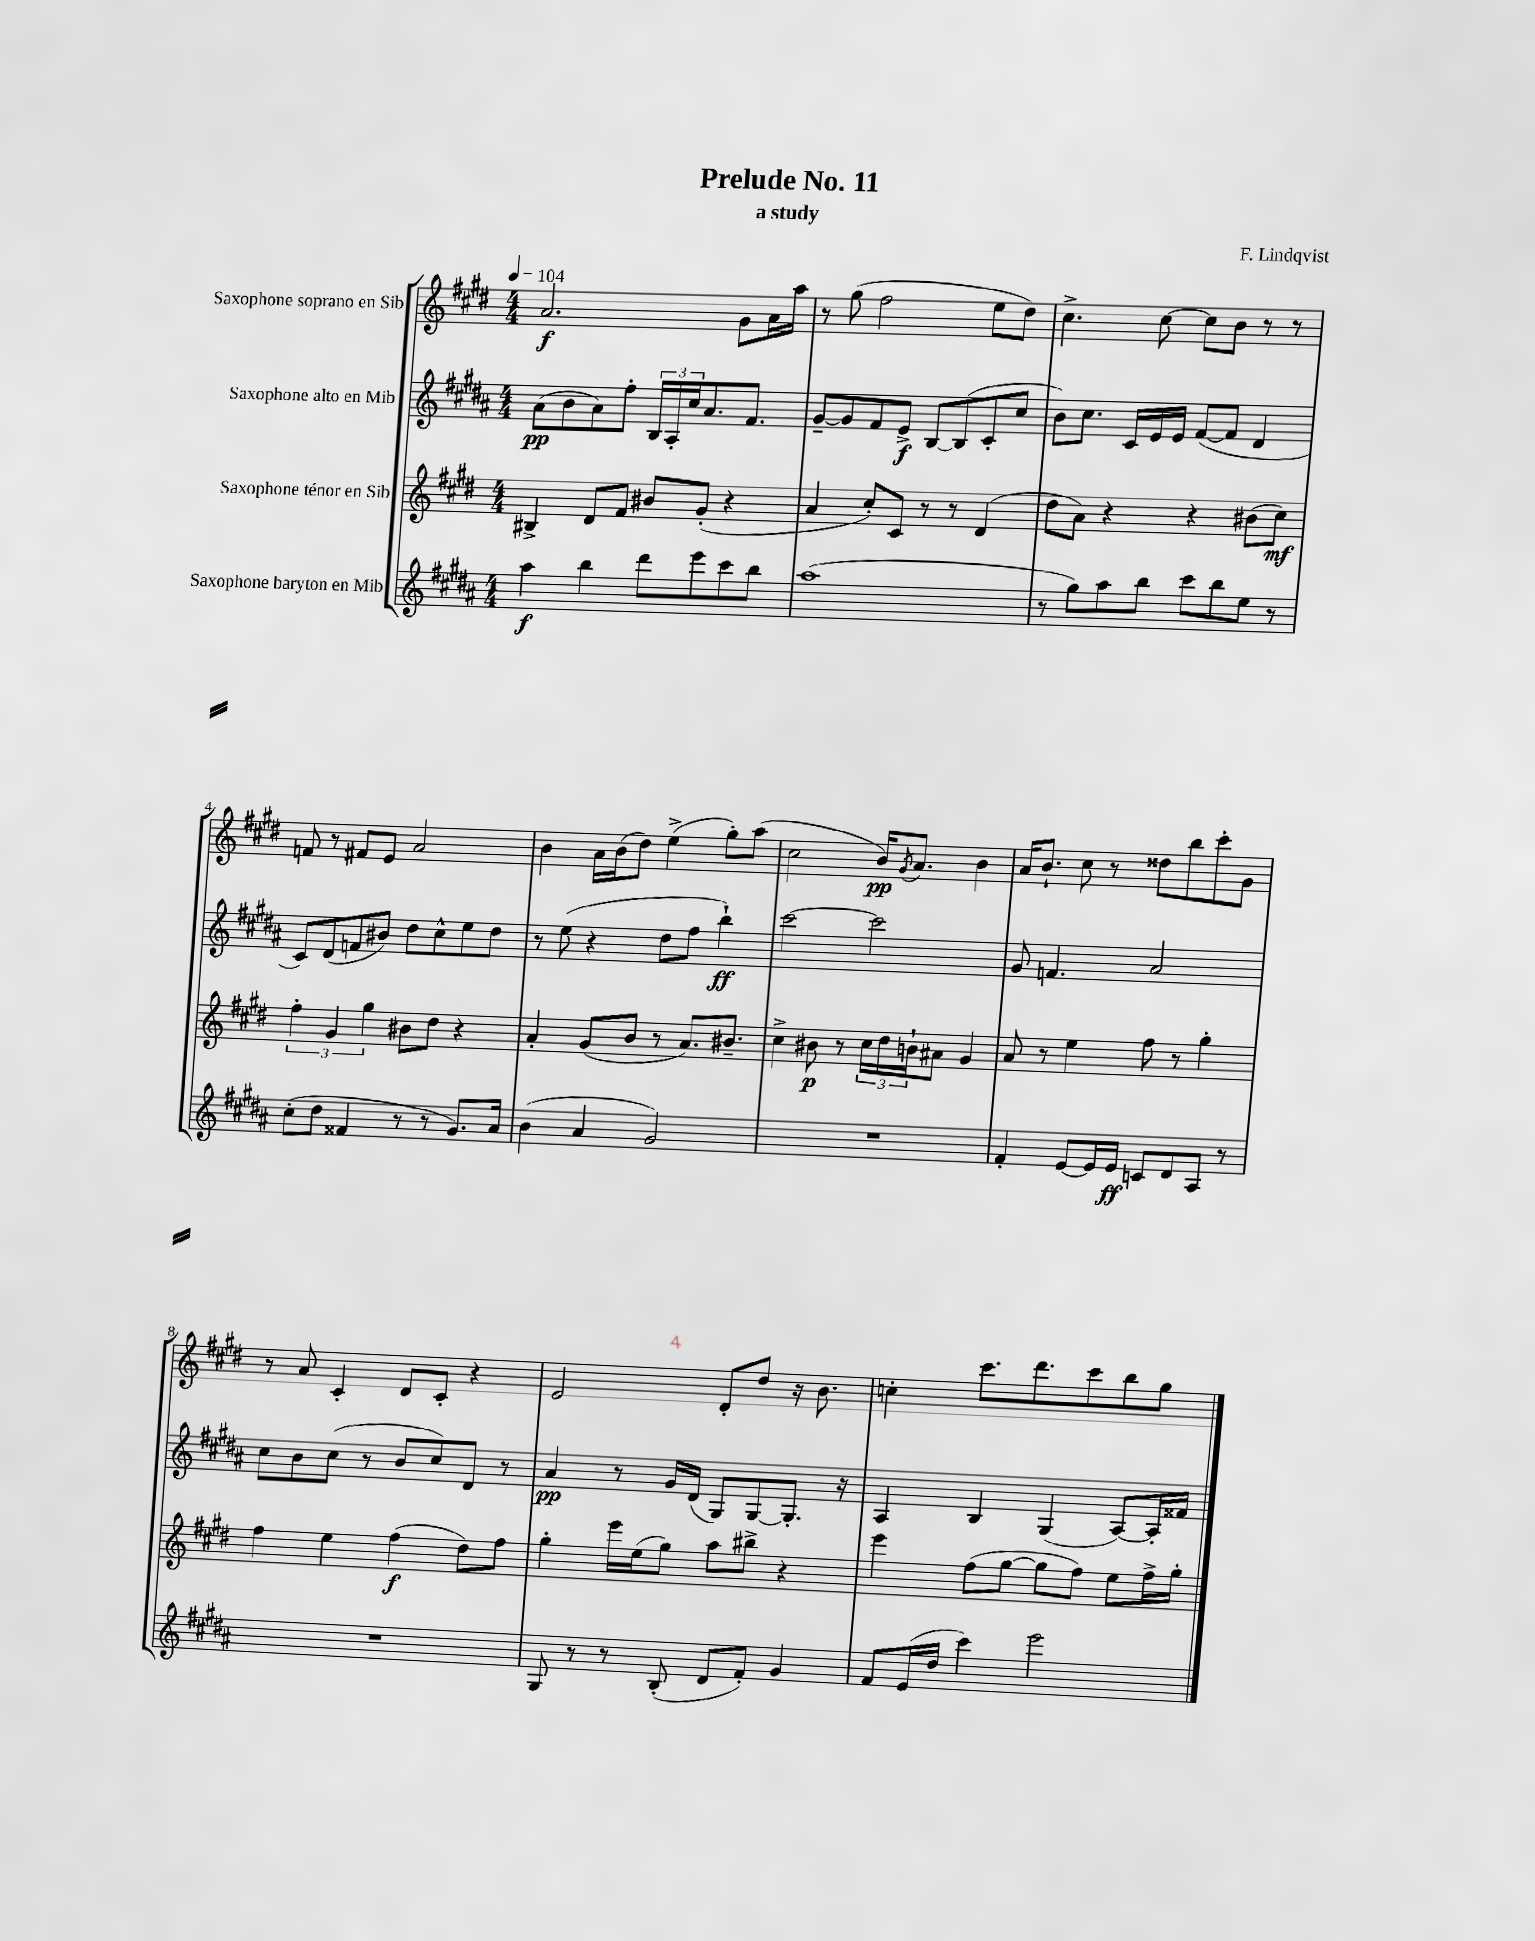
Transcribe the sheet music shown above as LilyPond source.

\header { title = "Prelude No. 11" composer = "F. Lindqvist" subtitle = "a study" }
<<
\new StaffGroup <<
\new Staff = "s0" \with { instrumentName = "Saxophone soprano en Sib" } {
    \clef treble \key e \major \numericTimeSignature \time 4/4 \tempo 4 = 104
    a'2.\f gis'8 a'16 a''16 |
    r8 gis''8( fis''2 e''8 dis''8) |
    cis''4.-> cis''8~ cis''8 b'8 r8 r8 |
    f'8 r8 fis'8 e'8 a'2 |
    b'4 a'16 b'16( dis''8) e''4->( gis''8-.) a''8( |
    cis''2 b'16\pp) \acciaccatura { gis'8 } a'8. b'4 |
    a'16 b'8.-! cis''8 r8 disis''8 b''8 cis'''8-. gis'8 |
    r8 a'8 cis'4-. dis'8 cis'8-. r4 |
    e'2 dis'8-. dis''8 r16 b'8. |
    c''4-. cis'''8. dis'''8. cis'''8 b''8 gis''8 \bar "|." |
}
\new Staff = "s1" \with { instrumentName = "Saxophone alto en Mib" } {
    \clef treble \key b \major \numericTimeSignature \time 4/4
    ais'8\pp( b'8 ais'8) fis''8-. \tuplet 3/2 { b16 ais16-. cis''16 } ais'8. fis'8. |
    gis'8~-- gis'8 fis'8 e'8->\f b8~ b8( cis'8-. cis''8 |
    b'8) cis''8. cis'16 e'16 e'16 fis'8~( fis'8 dis'4 |
    cis'8) dis'8( f'8 bis'8) dis''8 cis''8-^ e''8 dis''8 |
    r8 e''8( r4 dis''8 fis''8 b''4-!\ff) |
    cis'''2~ cis'''2 |
    gis'8 f'4. ais'2 |
    cis''8 b'8 cis''8( r8 b'8 cis''8) dis'8 r8 |
    ais'4\pp r8 gis'16 dis'16( gis8) gis8~ gis8.-. r16 |
    ais4 b4 gis4( ais8~) ais16-. fisis'16 \bar "|." |
}
\new Staff = "s2" \with { instrumentName = "Saxophone ténor en Sib" } {
    \clef treble \key e \major \numericTimeSignature \time 4/4
    bis4-> dis'8 fis'8 bis'8 gis'8-.( r4 |
    a'4 cis''8-.) cis'8 r8 r8 dis'4( |
    dis''8 a'8) r4 r4 bis'8( cis''8\mf) |
    \tuplet 3/2 { fis''4-. gis'4 gis''4 } bis'8 dis''8 r4 |
    a'4-. gis'8( b'8 r8 a'8.) bis'8.-- |
    cis''4-> bis'8\p r8 \tuplet 3/2 { cis''16 dis''16 b'16-! } ais'8 gis'4 |
    a'8 r8 e''4 fis''8 r8 gis''4-. |
    fis''4 e''4 fis''4\f( dis''8) fis''8 |
    gis''4-. e'''16 e''16( gis''8) a''8 bis''8-> r4 |
    e'''4 fis''8( gis''8~ gis''8 fis''8) e''8 fis''16-> gis''16-. \bar "|." |
}
\new Staff = "s3" \with { instrumentName = "Saxophone baryton en Mib" } {
    \clef treble \key b \major \numericTimeSignature \time 4/4
    ais''4\f b''4 dis'''8 e'''8 cis'''8 b''8 |
    ais''1( |
    r8 gis''8) ais''8 b''8 cis'''8 b''8 e''8 r8 |
    cis''8-.( dis''8 fisis'4 r8 r8 gis'8.) ais'16 |
    b'4( ais'4 gis'2) |
    R1 |
    fis'4-. e'8~ e'16 e'16\ff c'8 dis'8 ais8 r8 |
    R1 |
    gis8 r8 r8 b8-.( dis'8 fis'8-.) gis'4 |
    fis'8 e'16( dis''16 cis'''4) e'''2 \bar "|." |
}
>>
>>
